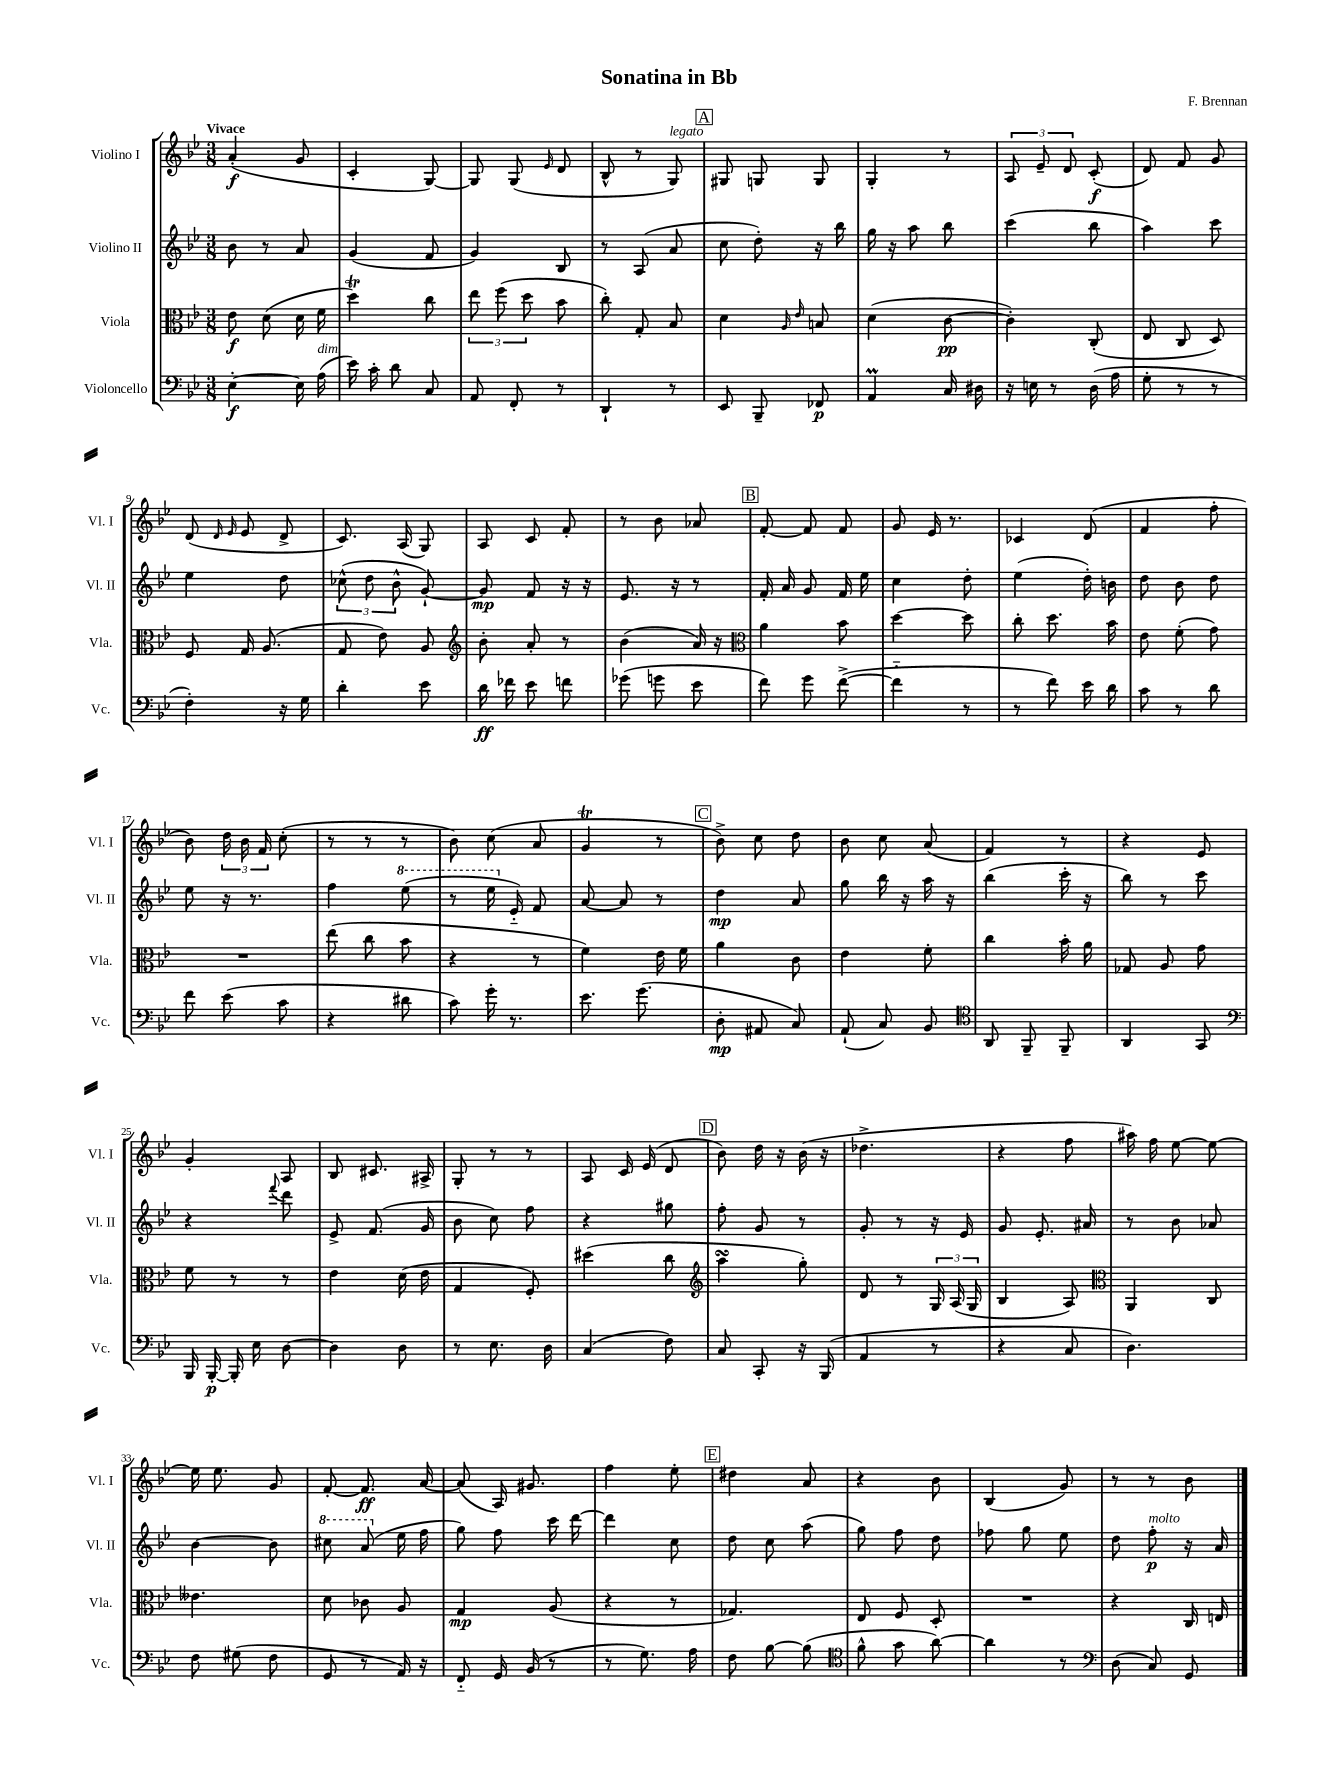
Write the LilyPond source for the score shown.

\header { title = "Sonatina in Bb" composer = "F. Brennan" }
<<
\new StaffGroup <<
\new Staff = "s0" \with { instrumentName = "Violino I" shortInstrumentName = "Vl. I" } {
    \clef treble \key bes \major \numericTimeSignature \time 3/8 \tempo "Vivace"
    \autoBeamOff a'4-.\f( g'8 |
    c'4-. g8~) |
    g8 g8( \grace { ees'16 } d'8 |
    bes8-^ r8 g8^\markup { \italic "legato" }) |
    \mark \markup { \box "A" } gis8 g8 g8 |
    g4-. r8 |
    \tuplet 3/2 { a8 ees'8-- d'8 } c'8-.\f( |
    d'8) f'8 g'8 |
    d'8( \grace { d'16 ees'16 } ees'8 d'8-> |
    c'8.) a16( g8) |
    a8 c'8 f'8-. |
    r8 bes'8 aes'8 |
    \mark \markup { \box "B" } f'8~-. f'8 f'8 |
    g'8 ees'16 r8. |
    ces'4 d'8( |
    f'4 f''8-. |
    bes'8) \tuplet 3/2 { d''16 bes'16 f'16 } c''8-.( |
    r8 r8 r8 |
    bes'8) c''8( a'8 |
    g'4\trill r8 |
    \mark \markup { \box "C" } bes'8->) c''8 d''8 |
    bes'8 c''8 a'8( |
    f'4) r8 |
    r4 ees'8 |
    g'4-. a8 |
    bes8 cis'8. ais16-> |
    g8-. r8 r8 |
    a8 c'16 ees'16( d'8 |
    \mark \markup { \box "D" } bes'8) d''16 r16 bes'16( r16 |
    des''4.-> |
    r4 f''8 |
    ais''16) f''16 ees''8~ ees''8~ |
    ees''16 ees''8. g'8 |
    f'8~-. f'8.\ff a'16~ |
    a'8( a16) gis'8. |
    f''4 ees''8-. |
    \mark \markup { \box "E" } dis''4 a'8 |
    r4 bes'8 |
    bes4( g'8) |
    r8 r8 bes'8 \bar "|." |
}
\new Staff = "s1" \with { instrumentName = "Violino II" shortInstrumentName = "Vl. II" } {
    \clef treble \key bes \major \numericTimeSignature \time 3/8
    \autoBeamOff bes'8 r8 a'8 |
    g'4( f'8 |
    g'4) bes8 |
    r8 a8( a'8 |
    \mark \markup { \box "A" } c''8 d''8-.) r16 bes''16 |
    g''16 r16 a''8 bes''8 |
    c'''4( bes''8 |
    a''4) c'''8 |
    ees''4 d''8 |
    \tuplet 3/2 { ces''8-^( d''8 bes'8-^ } g'8~-!) |
    g'8\mp f'8 r16 r16 |
    ees'8. r16 r8 |
    \mark \markup { \box "B" } f'16-. a'16 g'8 f'16 ees''16 |
    c''4 d''8-. |
    ees''4( d''16-.) b'16 |
    d''8 bes'8 d''8 |
    ees''8 r16 r8. |
    f''4 \ottava #1 ees'''8( |
    r8 ees'''16 \ottava #0 ees'16-_) f'8 |
    a'8~ a'8 r8 |
    \mark \markup { \box "C" } d''4\mp a'8 |
    g''8 bes''16 r16 a''16 r16 |
    bes''4( c'''16-. r16 |
    bes''8) r8 c'''8 |
    r4 \appoggiatura { f'''8 } d'''8 |
    ees'8-> f'8.( g'16 |
    bes'8 c''8) f''8 |
    r4 gis''8 |
    \mark \markup { \box "D" } f''8-. g'8 r8 |
    g'8-. r8 r16 ees'16 |
    g'8 ees'8.-. ais'16 |
    r8 bes'8 aes'8 |
    bes'4~ bes'8 |
    \ottava #1 cis'''8 a''8( \ottava #0 ees''16 f''16 |
    g''8) f''8 c'''16 d'''16~ |
    d'''4 c''8 |
    \mark \markup { \box "E" } d''8 c''8 a''8( |
    g''8) f''8 d''8 |
    fes''8 g''8 ees''8 |
    d''8 f''8-.\p^\markup { \italic "molto" } r16 a'16 \bar "|." |
}
\new Staff = "s2" \with { instrumentName = "Viola" shortInstrumentName = "Vla." } {
    \clef alto \key bes \major \numericTimeSignature \time 3/8
    \autoBeamOff ees'8\f d'8( d'16 f'16 |
    d''4\trill) c''8 |
    \tuplet 3/2 { ees''8 f''8( d''8 } bes'8 |
    c''8-.) g8-. bes8 |
    \mark \markup { \box "A" } d'4 \grace { a16 ees'16 } b8 |
    d'4( c'8~\pp |
    c'4-.) c8-.( |
    ees8 c8 d8) |
    f8 g16 a8.( |
    g8 ees'8) a8 |
    \clef treble bes'8-. a'8-. r8 |
    bes'4( a'16) r16 |
    \mark \markup { \box "B" } \clef alto a'4 bes'8 |
    d''4~ d''8 |
    c''8-. d''8. bes'16 |
    ees'8 f'8-.( g'8) |
    R4. |
    ees''8( c''8 bes'8 |
    r4 r8 |
    f'4) ees'16 f'16 |
    \mark \markup { \box "C" } a'4 c'8 |
    ees'4 f'8-. |
    c''4 bes'16-. a'16 |
    ges8 a8 g'8 |
    f'8 r8 r8 |
    ees'4 d'16( ees'16 |
    g4 f8-.) |
    dis''4( c''8 |
    \mark \markup { \box "D" } \clef treble a''4\turn g''8-.) |
    d'8 r8 \tuplet 3/2 { g16 a16( g16 } |
    bes4 a8) |
    \clef alto a,4 c8 |
    eeses'4. |
    d'8 ces'8 a8 |
    g4\mp a8( |
    r4 r8 |
    \mark \markup { \box "E" } ges4.) |
    ees8 f8 d8-. |
    R4. |
    r4 c16 e16 \bar "|." |
}
\new Staff = "s3" \with { instrumentName = "Violoncello" shortInstrumentName = "Vc." } {
    \clef bass \key bes \major \numericTimeSignature \time 3/8
    \autoBeamOff ees4~-.\f ees16 a16^\markup { \italic "dim." }( |
    ees'16) c'16-. d'8 c8 |
    a,8 f,8-. r8 |
    d,4-! r8 |
    \mark \markup { \box "A" } ees,8 bes,,8-- fes,8\p |
    a,4\prall c16 dis16 |
    r16 e16 r8 d16( a16 |
    g8-. r8 r8 |
    f4-.) r16 g16 |
    d'4-. ees'8 |
    d'16\ff fes'16 ees'8 f'8 |
    ges'8( g'8 ees'8 |
    \mark \markup { \box "B" } f'8) g'8 f'8~->( |
    f'4-_ r8 |
    r8 f'8) ees'16 d'16 |
    c'8 r8 d'8 |
    f'8 ees'8( c'8 |
    r4 dis'8 |
    c'8) g'16-. r8. |
    ees'8. g'8.( |
    \mark \markup { \box "C" } d8-.\mp ais,8 c8) |
    a,8-!( c8) bes,8 |
    \clef tenor a,8 f,8-- f,8-- |
    a,4 g,8 |
    \clef bass bes,,16 bes,,16~-.\p bes,,16-. ees16 d8~ |
    d4 d8 |
    r8 ees8. d16 |
    c4( f8) |
    \mark \markup { \box "D" } c8 c,8-. r16 bes,,16( |
    a,4 r8 |
    r4 c8 |
    d4.) |
    f8 gis8( f8 |
    g,8 r8 a,16) r16 |
    f,8-_ g,16 bes,16( r8 |
    r8 g8.) a16 |
    \mark \markup { \box "E" } f8 bes8~ bes8( |
    \clef tenor f'8-^ g'8 a'8~) |
    a'4 r8 |
    \clef bass d8( c8) g,8 \bar "|." |
}
>>
>>
